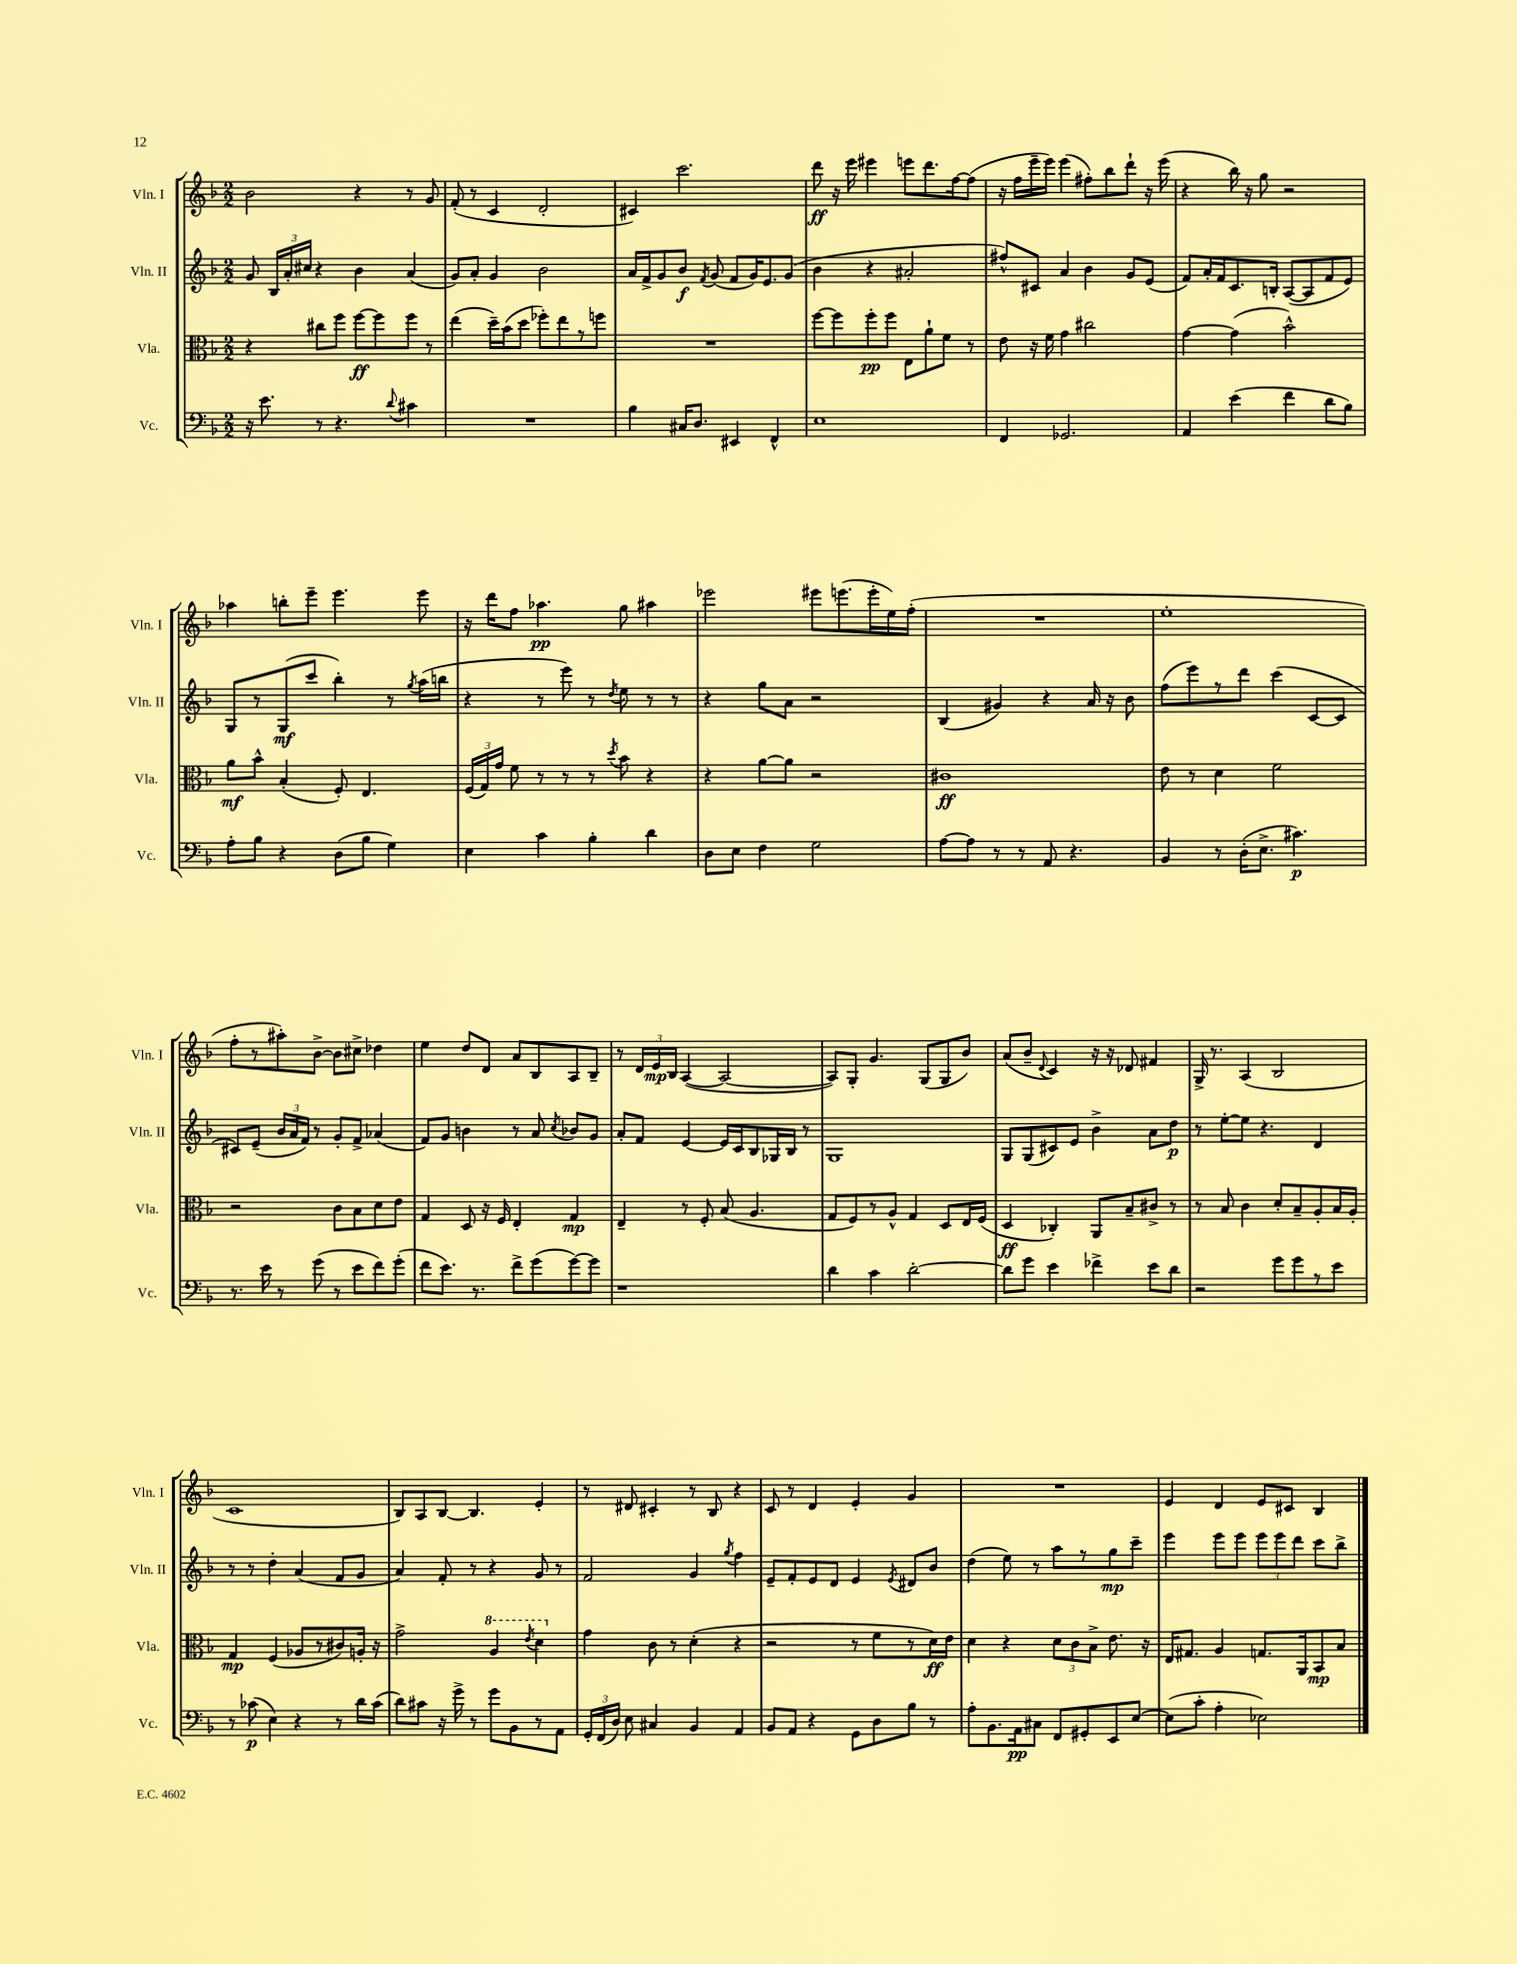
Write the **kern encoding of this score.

**kern	**kern	**kern	**kern
*staff4	*staff3	*staff2	*staff1
*clefF4	*clefC3	*clefG2	*clefG2
*k[b-]	*k[b-]	*k[b-]	*k[b-]
*M2/2	*M2/2	*M2/2	*M2/2
16r	4r	8g	2b-
8.e	.	.	.
.	.	24B-	.
.	.	24a'	.
.	.	24cc#	.
8r	8cc#	4r	.
4.r	8ff	.	.
.	[8ff	4b-	4r
.	8ff]	.	.
8qqd	.	.	.
4c#	8ff	(4a	8r
.	8r	.	8g
=	=	=	=
1r	(4ee	8g)	(8f'
.	.	8a'	8r
.	16dd~)	4g	4c
.	(16b-	.	.
.	8dd	.	.
.	8ff-')	2b-	2d'
.	8ee	.	.
.	8r	.	.
.	8ff	.	.
=	=	=	=
4B-	1r	16a	4c#)
.	.	16f^	.
.	.	8g	.
16C#	.	8b-	2.ccc
8.D	.	.	.
.	.	8qf	.
.	.	(8g	.
4EE#	.	8f	.
.	.	16g)	.
.	.	8.e	.
4FF^^	.	.	.
.	.	(8g	.
=	=	=	=
1E	[8ff	4b-	8ddd
.	8ff]	.	16r
.	.	.	16eee
.	8ff'	4r	4eee#
.	8ff	.	.
.	8E	2a#'	8eee
.	8a`	.	8.ddd
.	8f	.	.
.	.	.	[16ff
.	8r	.	(8ff]
=	=	=	=
4FF	8e	8ff#^^)	16r
.	.	.	16ff
.	16r	8c#	16eee~
.	16f	.	16eee)
2.GG-	4g	4a	(4eee
.	2cc#	4b-	8ff#')
.	.	.	8bb-
.	.	8g	8ddd`
.	.	(8e	16r
.	.	.	(16eee
=	=	=	=
4AA	[4g	8f)	4r
.	.	16a'	.
.	.	16f	.
(4e	(4g]	8.c	16bb-)
.	.	.	16r
.	.	.	8gg
.	.	16B'	.
4f	2b-^^)	([8A	2r
.	.	8A]	.
8d	.	8f	.
8B-)	.	8e)	.
=	=	=	=
8A'	8a	8G	4aa-
8B-	8b-^^	8r	.
4r	(4B-'	(8G	8bb'
.	.	8ccc	8eee~
(8D	8F')	4bb-')	4.eee
8B-	4.E	.	.
4G)	.	8r	.
.	.	8qgg	.
.	.	(16aa	8eee
.	.	16bb	.
=	=	=	=
4E	(24F	4r	16r
.	24G)	.	.
.	.	.	16ddd
.	24g	.	.
.	8f	.	8ff
4c	8r	8r	4.aa-
.	8r	8eee)	.
4B-'	8r	8r	.
.	8qdd	8qdd	.
.	8b-	8ee	8gg
4d	4r	8r	4aa#
.	.	8r	.
=	=	=	=
8D	4r	4r	2eee-
8E	.	.	.
4F	[8a	8gg	.
.	8a]	8a	.
2G	2r	2r	8eee#
.	.	.	(8.eee
.	.	.	16eee'
.	.	.	16ee)
.	.	.	(16ff'
=	=	=	=
[8A	1c#	(4B-	1r
8A]	.	.	.
8r	.	4g#)	.
8r	.	.	.
8AA	.	4r	.
4.r	.	.	.
.	.	16a	.
.	.	16r	.
.	.	8b-	.
=	=	=	=
4BB-	8e	(8ff	1ee'
.	8r	8eee)	.
8r	4d	8r	.
(16D'	.	8ddd	.
8.E^	.	.	.
.	2f	(4ccc	.
4.c#)	.	.	.
.	.	[8c	.
.	.	8c]	.
=	=	=	=
8.r	2r	8c#)	8ff'
.	.	(8e~	8r
16e	.	.	.
8r	.	24b-	8aa#')
.	.	24a	.
.	.	24f)	.
(8g	.	8r	[8b-^
8r	8c	8g'	8b-]
8e	8B-	8f^	8cc#^
8f)	8d	(4a-	4dd-
(8g'	8e	.	.
=	=	=	=
8f	4G	8f)	4ee
8.e)	.	8g	.
.	8D	4b	8dd
8.r	.	.	.
.	16r	.	8d
.	16F	.	.
8f^	4E'	8r	8a
(8g	.	8a	8B-
.	.	8qcc	.
[8g)	4G	8b-	8A
8g]	.	8g	8B-~
=	=	=	=
1r	4E~	8a'	8r
.	.	8f	24d
.	.	.	24e
.	.	.	24B-
.	8r	[4e	([4A
.	8F'	.	.
.	(8B-	16e]	2A_
.	.	16c	.
.	4.A	8B-	.
.	.	16G-	.
.	.	16B-	.
.	.	8r	.
=	=	=	=
4d	8G	1G	8A])
.	8F)	.	8G'
4c	8r	.	4.g
.	8A^^	.	.
[2d'	4G	.	.
.	.	.	(8G
.	8D	.	8G
.	16E	.	8b-)
.	(16F	.	.
=	=	=	=
8d]	4D	8G	(8a
8g	.	(8G	8b-~
.	.	.	8qqd
4e	4C-')	8c#)	4c)
.	.	8e	.
4f-^	8AA	4b-^	16r
.	.	.	16r
.	8B-~	.	8d-
8e	8c#^	8a	4f#
8d	8r	8dd	.
=	=	=	=
2r	8r	8r	16G^
.	.	.	8.r
.	8B-	[8ee'	.
.	4c	8ee]	(4A
.	.	4.r	.
8g	8d'	.	2B-
8g	8B-~	.	.
8r	8A'	4d	.
8e	16B-	.	.
.	16A'	.	.
=	=	=	=
8r	4G	8r	1c
(8c-	.	8r	.
4E)	(4F	4dd'	.
4r	8A-	(4a	.
.	8r	.	.
8r	8c#)	8f	.
16d	16A'	8g	.
(16c-	16r	.	.
=	=	=	=
8d)	2g^	4a)	8B-)
8c#	.	.	8A
16r	.	8f'	[8B-
16g^	.	.	.
8r	.	8r	4.B-]
8g	4a	4r	.
8BB-	.	.	.
.	8qee	.	.
8r	4dd	8g	4e'
8AA	.	8r	.
=	=	=	=
24GG'	4g	2f	8r
(24FF	.	.	.
24D)	.	.	.
8E	.	.	8d#
4C#	8c	.	4c#'
.	8r	.	.
4BB-	(4d'	4g	8r
.	.	.	8B-
.	.	8qgg	.
4AA	4r	4ff	4r
=	=	=	=
8BB-	2r	8e~	8c
8AA	.	8f'	8r
4r	.	8e	4d
.	.	8d	.
8GG	8r	4e	4e'
8D	8f	.	.
.	.	8qe	.
8B-	8r	8d#	4g
8r	16d)	8b-	.
.	16e	.	.
=	=	=	=
8A'	4d	(4dd	1r
8.BB-	.	.	.
.	4r	8ee)	.
16AA	.	.	.
8C#	.	8r	.
8FF	12d	8aa	.
.	12c	.	.
8GG#'	.	8r	.
.	12B-^	.	.
8EE	8.e	8gg	.
[8E	.	8ccc~	.
.	16r	.	.
=	=	=	=
(8E]	16E	4eee	4e
.	8.G#	.	.
8c'	.	.	.
4A'	4A	8eee	4d
.	.	8eee	.
2E-)	8.G	12eee	8e
.	.	12eee	.
.	.	.	8c#
.	.	12ddd	.
.	16AA	.	.
.	8BB-	8ccc	4B-
.	8B-	8bb-^	.
==	==	==	==
*-	*-	*-	*-
